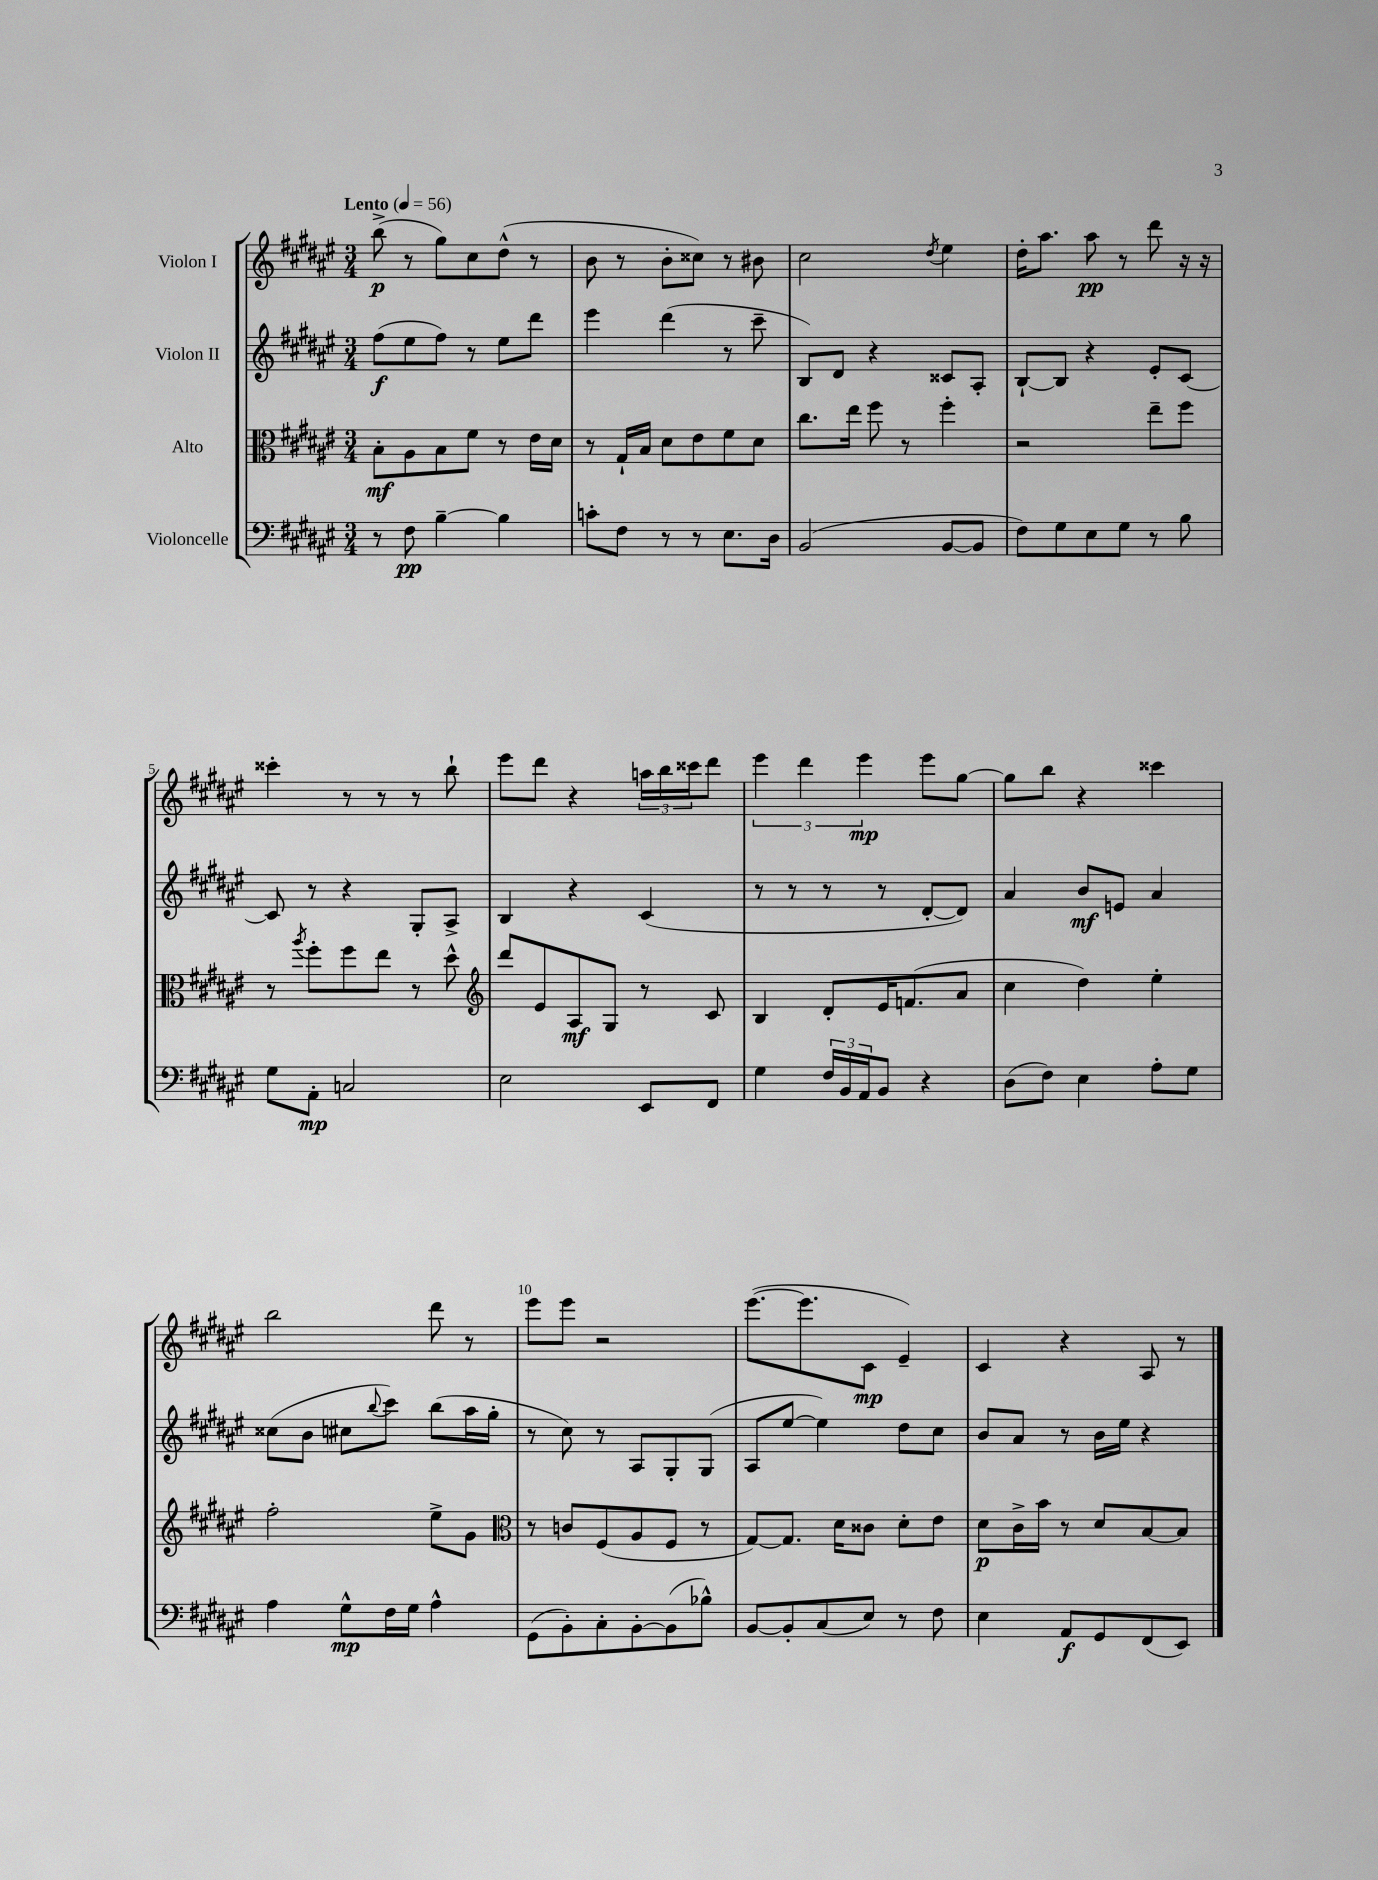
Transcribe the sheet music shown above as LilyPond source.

<<
\new StaffGroup <<
\new Staff = "s0" \with { instrumentName = "Violon I" } {
    \clef treble \key fis \major \numericTimeSignature \time 3/4 \tempo "Lento" 4 = 56
    b''8->\p( r8 gis''8) cis''8 dis''8-^( r8 |
    b'8 r8 b'8-. cisis''8) r8 bis'8 |
    cis''2 \acciaccatura { dis''8 } eis''4 |
    dis''16-. ais''8. ais''8\pp r8 dis'''8 r16 r16 |
    cisis'''4-. r8 r8 r8 b''8-! |
    eis'''8 dis'''8 r4 \tuplet 3/2 { a''16 b''16 cisis'''16 } dis'''8 |
    \tuplet 3/2 { eis'''4 dis'''4 eis'''4\mp } eis'''8 gis''8~ |
    gis''8 b''8 r4 cisis'''4 |
    b''2 dis'''8 r8 |
    eis'''8 eis'''8 r2 |
    eis'''8.~( eis'''8. cis'8\mp eis'4--) |
    cis'4 r4 ais8 r8 \bar "|." |
}
\new Staff = "s1" \with { instrumentName = "Violon II" } {
    \clef treble \key fis \major \numericTimeSignature \time 3/4
    fis''8\f( eis''8 fis''8) r8 eis''8 dis'''8 |
    eis'''4 dis'''4( r8 cis'''8-- |
    b8) dis'8 r4 cisis'8 ais8-. |
    b8~-! b8 r4 eis'8-. cis'8~ |
    cis'8 r8 r4 gis8-. ais8-> |
    b4 r4 cis'4( |
    r8 r8 r8 r8 dis'8~-. dis'8) |
    ais'4 b'8\mf e'8 ais'4 |
    cisis''8( b'8 cis''8 \appoggiatura { b''8 } cis'''8) b''8( ais''16 gis''16-. |
    r8 cis''8) r8 ais8 gis8-. gis8( |
    ais8 eis''8~ eis''4) dis''8 cis''8 |
    b'8 ais'8 r8 b'16 eis''16 r4 \bar "|." |
}
\new Staff = "s2" \with { instrumentName = "Alto" } {
    \clef alto \key fis \major \numericTimeSignature \time 3/4
    b8-.\mf ais8 b8 fis'8 r8 eis'16 dis'16 |
    r8 gis16-! b16 dis'8 eis'8 fis'8 dis'8 |
    cis''8. eis''16 fis''8 r8 fis''4-. |
    r2 eis''8-- fis''8 |
    r8 \acciaccatura { ais''8 } fis''8-. fis''8 eis''8 r8 dis''8-^ |
    \clef treble dis'''8 eis'8 ais8\mf gis8 r8 cis'8 |
    b4 dis'8-. eis'16 f'8.( ais'8 |
    cis''4 dis''4) eis''4-. |
    fis''2-. eis''8-> gis'8 |
    \clef alto r8 c'8 fis8( ais8 fis8 r8 |
    gis8~) gis8. dis'16 cisis'8 dis'8-. eis'8 |
    dis'8\p cis'16-> b'16 r8 dis'8 b8~ b8 \bar "|." |
}
\new Staff = "s3" \with { instrumentName = "Violoncelle" } {
    \clef bass \key fis \major \numericTimeSignature \time 3/4
    r8 fis8\pp b4~-- b4 |
    c'8-. fis8 r8 r8 eis8. dis16 |
    b,2( b,8~ b,8 |
    fis8) gis8 eis8 gis8 r8 b8 |
    gis8 ais,8-.\mp c2 |
    eis2 eis,8 fis,8 |
    gis4 \tuplet 3/2 { fis16 b,16 ais,16 } b,8 r4 |
    dis8( fis8) eis4 ais8-. gis8 |
    ais4 gis8-^\mp fis16 gis16 ais4-^ |
    gis,8( b,8-.) cis8-. b,8~-. b,8( bes8-^) |
    b,8~ b,8-. cis8( eis8) r8 fis8 |
    eis4 ais,8\f gis,8 fis,8( eis,8) \bar "|." |
}
>>
>>
\layout { \context { \Score \override BarNumber.break-visibility = ##(#f #t #t) barNumberVisibility = #(every-nth-bar-number-visible 5) } }
